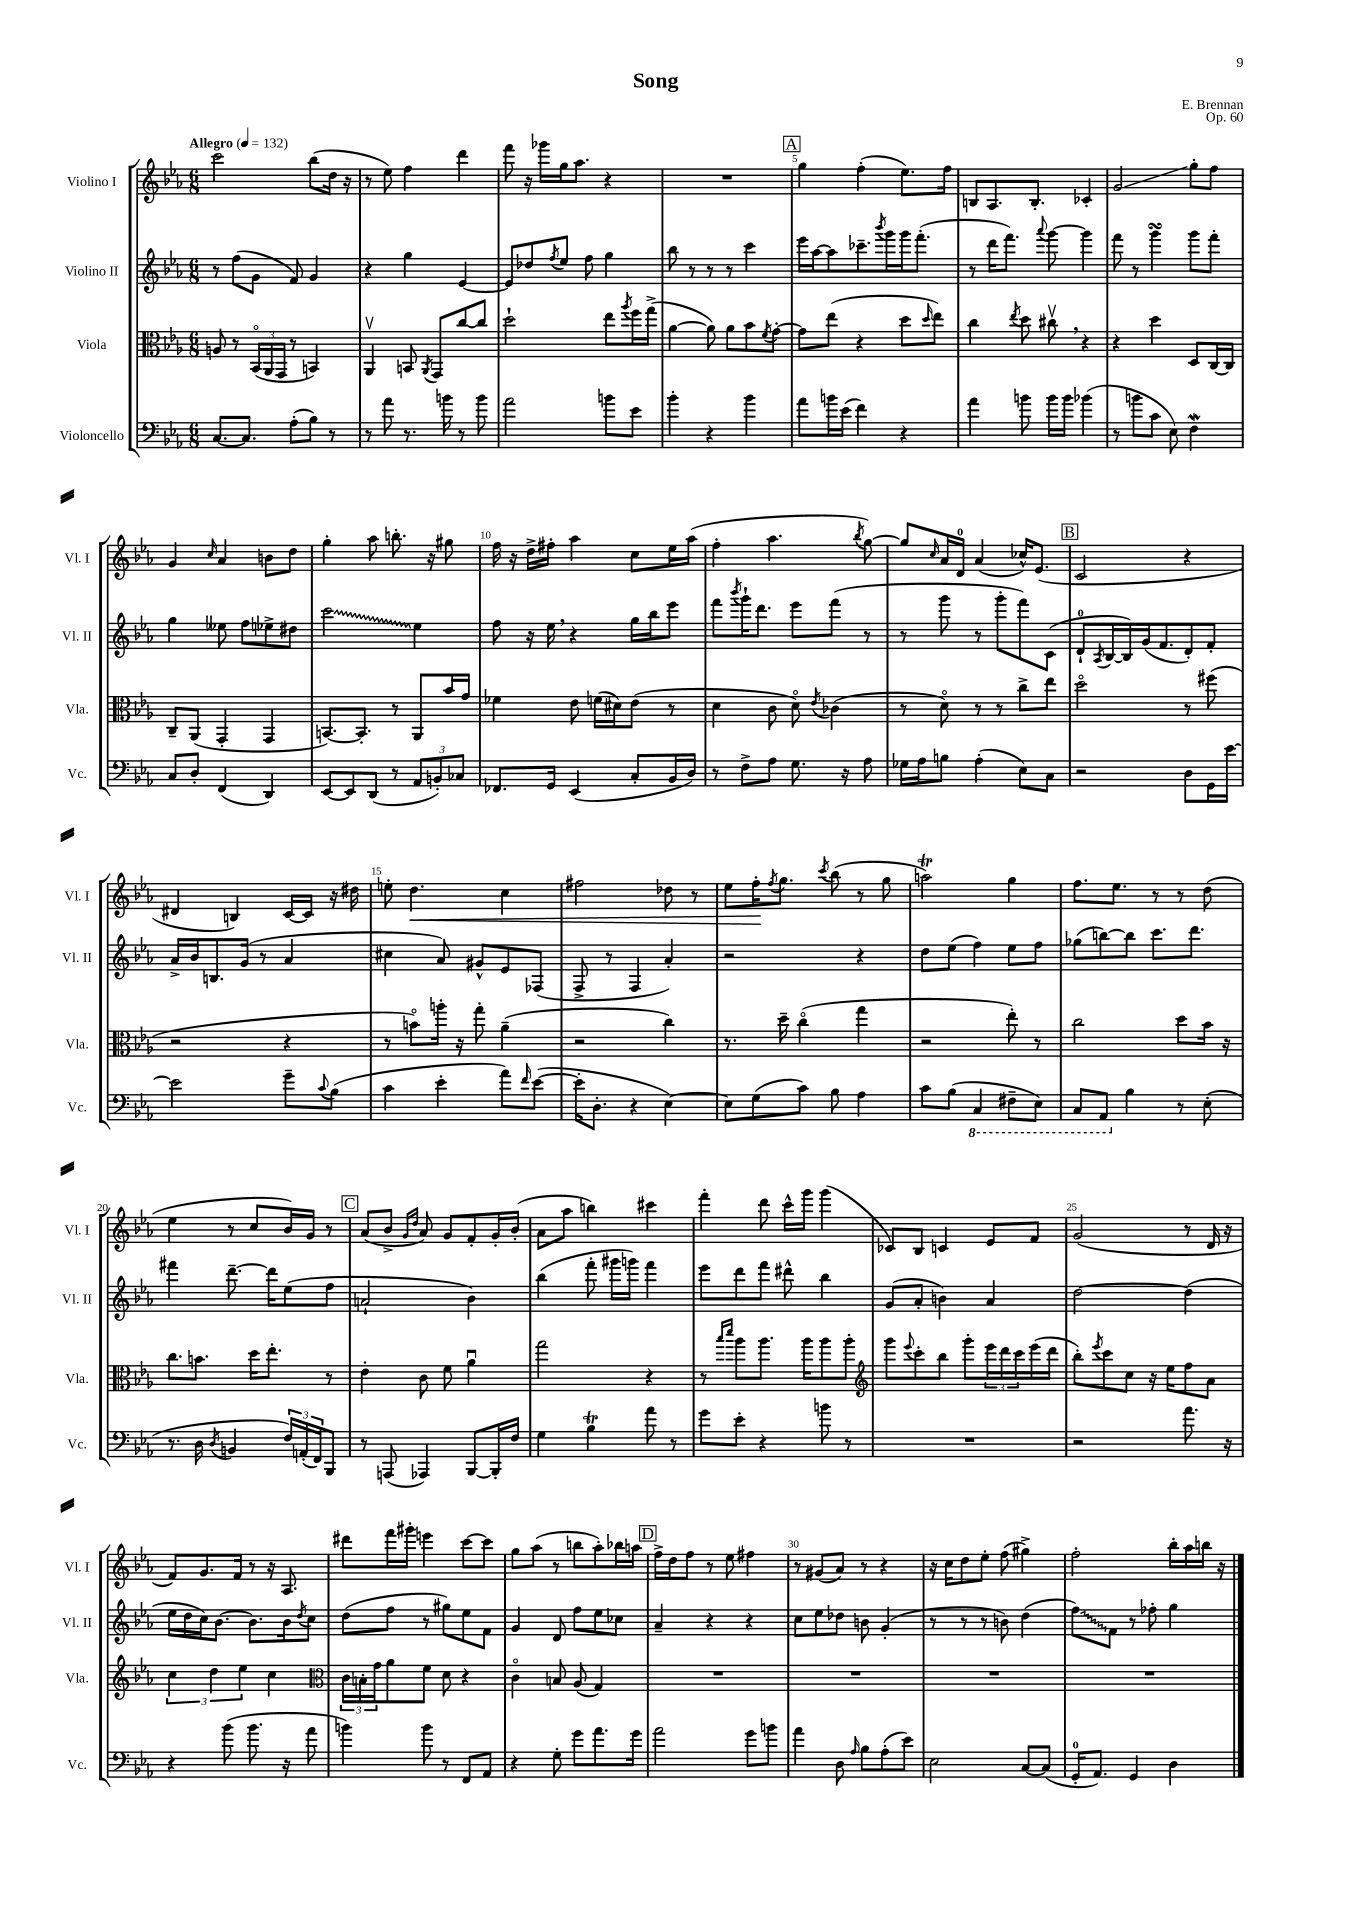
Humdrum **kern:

**kern	**kern	**kern	**kern
*staff4	*staff3	*staff2	*staff1
*clefF4	*clefC3	*clefG2	*clefG2
*k[b-e-a-]	*k[b-e-a-]	*k[b-e-a-]	*k[b-e-a-]
*M6/8	*M6/8	*M6/8	*M6/8
*MM132	*MM132	*MM132	*MM132
[8.C	8A	8r	2ccc
.	8r	(8ff	.
8.C]	.	.	.
.	(24BB-o	8g	.
.	24AA-	.	.
.	24GG	.	.
(8A-'	8r	8f)	.
8B-)	4BB)	4g	(8bb-
8r	.	.	16dd
.	.	.	16r
=	=	=	=
8r	4AA-v	4r	8r
8a-	.	.	8ee-)
8.r	8BB	4gg	4ff
.	8qAA-	.	.
.	8GG	.	.
16b	.	.	.
8r	[8cc	[4e-	4ddd
8b	8cc]	.	.
=	=	=	=
2a-	2dd`	8e-]	8fff
.	.	8dd-	16r
.	.	.	16ggg-
.	.	8qff	.
.	.	8ee-	16gg
.	.	.	8.aa-
.	.	8ff	.
8b	8ee-	4gg	4r
.	8qaa-	.	.
8e-	16ff	.	.
.	(16gg^	.	.
=	=	=	=
4b-'	[4a-	8bb-	2.r
.	.	8r	.
4r	8a-])	8r	.
.	8a-	8r	.
4b-	8b-	4ccc	.
.	8qf	.	.
.	[8g'	.	.
=	=	=	=
8a-	8g]	16eee-	4gg
.	.	[16aa-	.
16b	(8ee-	8aa-]	.
(16e-	.	.	.
4f)	4r	8.ccc-~	(4ff'
.	.	8qbbb-	.
.	.	16ggg	.
4r	8dd	16ggg	8.ee-)
.	.	(8.fff'	.
.	16qqdd	.	.
.	8ee-)	.	.
.	.	.	16ff
=	=	=	=
4a-	4cc	8r	8B
.	.	16ddd	8.A-
.	.	8.fff)	.
.	8qee-	.	.
8b	8dd	.	.
.	.	.	8.B'
.	.	8qqaaa-	.
16b	8cc#v	[8ggg	.
16b	.	.	.
(4b-	4r	4ggg]	4c-'
=	=	=	=
8r	4r	8fff	2g
8b	.	8r	.
8c	4dd	4ggg	.
8E-)	.	.	.
4F	8D	8ggg	8gg'
.	[16C	8fff'	8ff
.	16C]	.	.
=	=	=	=
8C	8C~	4gg	4g
8D'	(8AA-	.	.
.	.	.	16qqcc
(4FF	4GG'	8ee--	4a-
.	.	8ff	.
4DD)	4GG	8ee-^	8b
.	.	8dd#	8dd
=	=	=	=
[8EE-	[8.BB)	2ccc	4gg'
8EE-]	.	.	.
.	8.BB']	.	.
(8DD	.	.	8aa-
8r	8r	.	8.bb'
12AA-	8AA-	4ee-	.
.	.	.	16r
12BB')	.	.	.
.	16b-	.	8gg#
12C-	.	.	.
.	16g	.	.
=	=	=	=
8.FF-	4f-	8ff	16ff
.	.	.	16r
.	.	16r	16dd^
16GG	.	16ee-	16ff#'
(4EE-	8e-	4r	4aa-
.	(16f	.	.
.	16d#)	.	.
8C'	(8e-	16gg	8cc
.	.	16bb-	.
16BB-	8r	8eee-	16ee-
16D)	.	.	(16aa-
=	=	=	=
8r	4d	8fff	4ff'
.	.	8qbbb-	.
8F^	.	16ggg`	.
.	.	8.ddd	.
8A-	8c	.	4.aa-
8.G	8do)	8eee-	.
.	8qe-	.	.
.	(4c-	(8fff	.
16r	.	.	.
.	.	.	8qbb-
8A-	.	8r	[8gg)
=	=	=	=
16G-	8r	8r	8gg]
16A-	.	.	.
.	.	.	16qqcc
8B	8do)	8ggg	16a-
.	.	.	16d
(4A-'	8r	8r	(4a-
.	8r	8ggg'	.
8E-)	8cc^	8fff)	16cc-^^)
.	.	.	(8.e-
8C	8ee-	(8c	.
=	=	=	=
2r	2ddo	8d`	2c
.	.	8qA-	.
.	.	[16B-	.
.	.	16B-])	.
.	.	(16g	.
.	.	8.f	.
8D	8r	8d')	4r
16GG	(8ff#	8f'	.
[16e-	.	.	.
=	=	=	=
2e-]	2r	16a-^	4d#
.	.	16b-	.
.	.	8.B	.
.	.	.	4B)
.	.	(16g	.
.	.	8r	.
8g~	4r	4a-	[16c
.	.	.	16c]
8qqc	.	.	.
(8B-	.	.	16r
.	.	.	16dd#
=	=	=	=
4c	8r	4cc#	8ee'
.	8bo)	.	4.dd
4e-'	16aa'	8a-)	.
.	16r	.	.
.	8gg'	8g#^^	.
8a-)	(4a-~	8e-	4cc
16qqf	.	.	.
([8e-	.	(8F-	.
=	=	=	=
16e-']	2r	8F^	2ff#
8.D'	.	.	.
.	.	8r	.
4r	.	4F	.
[4E-)	4cc)	4a-')	8dd-
.	.	.	8r
=	=	=	=
8E-]	8.r	2r	8ee-
(8G	.	.	16ff'
.	.	.	8qff
.	16dd~	.	8.gg
8c)	(4cco	.	.
.	.	.	8qccc
8B-	.	.	(8bb-
4A-	4gg	4r	8r
.	.	.	8gg
=	=	=	=
8c	2r	8dd	2aa)
(8B-	.	(8ee-	.
4CC	.	4ff)	.
8FF#~	8ee-')	8ee-	4gg
8EE-)	8r	8ff	.
=	=	=	=
8CC	2cc	(8gg-	8.ff
8AAA-	.	[8bb)	.
.	.	.	8.ee-
4B-	.	8bb]	.
.	.	8.ccc	8r
8r	8dd	.	8r
.	.	8.ddd	.
(8E-'	16b-	.	(8dd
.	16r	.	.
=	=	=	=
8.r	8.cc	4fff#	4ee-
16D	8.b	.	.
8qD	.	.	.
4BB	.	[8.ddd~	8r
.	16dd	.	8cc
.	8.ee-'	16ddd]	.
24F)	.	(8ee-	16b-)
(24AA'	.	.	.
.	.	.	16g
24FF)	.	.	.
8BBB-	8r	8ff	8r
=	=	=	=
8r	4e-'	2a`	(8a-
(8AAA	.	.	8b-^
.	.	.	16qqg
.	.	.	16qqdd
4AAA-)	8c	.	8a-)
.	8f	.	8g
[8BBB-	4a-u	4b-)	8f'
16BBB-']	.	.	16g'
16F	.	.	(16b-'
=	=	=	=
4G	2gg	(4bb-	8a-
.	.	.	8aa-
4B-	.	8fff'	4bb)
.	.	16ggg#	.
.	.	16ggg)	.
8a-	4r	4fff	4ccc#
8r	.	.	.
=	=	=	=
8g	8r	8eee-	4fff'
.	16qqbb-	.	.
.	16qqddd	.	.
8e-'	8aa-	8ddd	.
4r	8.aa-	8fff	8ddd
.	.	8ddd#^^	16ccc^^
.	16aa-	.	16ggg
8b	8aa-	4bb-	(4ggg
8r	8aa-'	.	.
=	=	=	=
*	*clefG2	*	*
2.r	8ggg	(8g	8c-)
.	8qqeee-	.	.
.	8ccc'	8a-'	8B-
.	8bb-	4b)	4c
.	8ggg'	.	.
.	24eee-	4a-	8e-
.	24ddd	.	.
.	24ccc	.	.
.	(16eee-	.	8f
.	16ddd	.	.
=	=	=	=
2r	8bb-')	[2dd	(2g
.	8qeee-	.	.
.	8ccc	.	.
.	8cc	.	.
.	16r	.	.
.	16ee-	.	.
8.a-	8ff	(4dd]	8r
.	8a-	.	16d
16r	.	.	16r
=	=	=	=
4r	6cc	16ee-	8f)
.	.	16dd	.
.	.	16cc)	8.g
.	6dd	.	.
.	.	[8.b-	.
(8b-	.	.	.
.	.	.	16f
.	6ee-	.	.
8.b-	.	8.b-]	8r
.	4cc	.	16r
16r	.	16b-	8.A-
.	.	8qdd	.
8a-	.	8cc	.
=	=	=	=
*	*clefC3	*	*
4b)	24c	(8dd	8ddd#
.	24B'	.	.
.	24g	.	.
.	8a-	8ff	16fff
.	.	.	16ggg#'
8b	8f	8r	4eee
8r	8d	8gg#)	.
8FF	4r	8ee-	[8ccc
8AA-	.	8f	8ccc]
=	=	=	=
4r	4co	4g	8gg
.	.	.	(8aa-
8G'	8B	8d	8r
8g	(8A-	8ff	8bb
8.a-	4G)	8ee-	8aa-')
.	.	8cc-	16bb-
16g	.	.	16aa
=	=	=	=
2a-	2.r	4a-~	16ff^
.	.	.	16dd
.	.	.	8ff
.	.	4r	8r
.	.	.	8ee-
8g	.	4r	4ff#
8b	.	.	.
=	=	=	=
4a-	2.r	8cc	8r
.	.	8ee-	(8g#
8D	.	8dd-	8a-)
16qqA-	.	.	.
8B-	.	8b	8r
(8A-'	.	(4g'	4r
8e-)	.	.	.
=	=	=	=
2E-	2.r	8r	16r
.	.	.	16cc
.	.	8r	8dd
.	.	8r	8ee-'
.	.	8b)	(8ff
[8C	.	(4dd	4gg#^)
(8C]	.	.	.
=	=	=	=
16GG'	2.r	8ff)	2ff'
8.AA-)	.	.	.
.	.	8f	.
4GG	.	8r	.
.	.	8ff-'	.
4D	.	4gg	16bb-'
.	.	.	16aa-
.	.	.	16bb
.	.	.	16r
==	==	==	==
*-	*-	*-	*-
